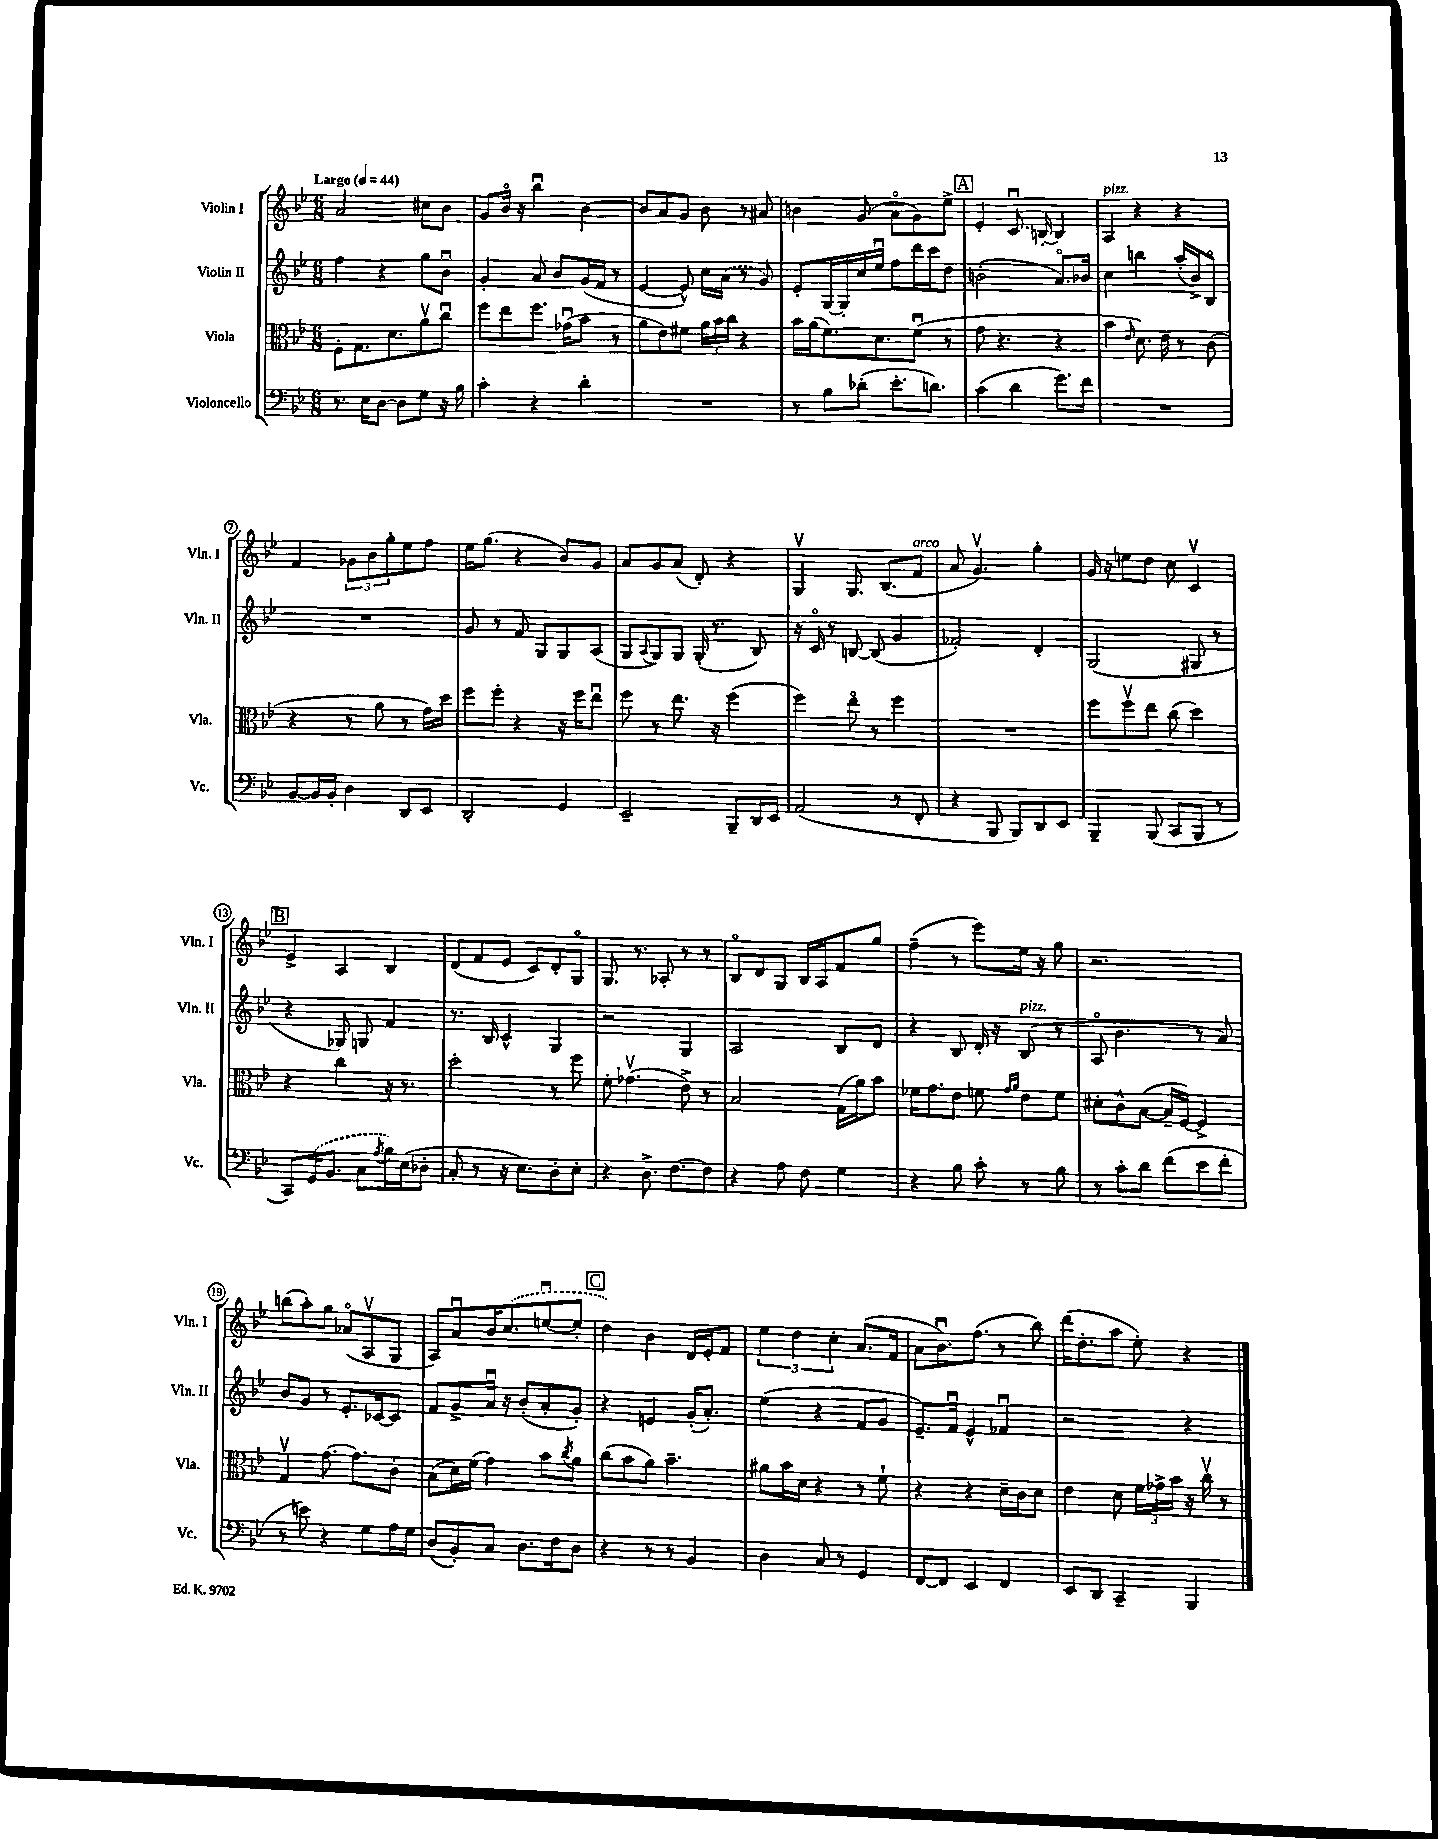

**kern	**kern	**kern	**kern
*staff4	*staff3	*staff2	*staff1
*clefF4	*clefC3	*clefG2	*clefG2
*k[b-e-]	*k[b-e-]	*k[b-e-]	*k[b-e-]
*M6/8	*M6/8	*M6/8	*M6/8
*MM44	*MM44	*MM44	*MM44
8.r	8F'\L	4ff\	2a/
.	8.G\	.	.
16E-\LK	.	.	.
[8D\J	.	4r	.
.	8.d\	.	.
8D\]L	.	.	.
8G\J	8av\	8gg\L	8cc#\L
16r	8ccu\J	8b-u\J	8b-\J
16B-\	.	.	.
=	=	=	=
4c'\	8ff\L	4g'/	8g/L
.	8ee-\	.	16b-o/Jk
.	.	.	16r
4r	8.ff\J	8a/	4bb-u\
.	.	8b-/L	.
.	(16g-u\LK	.	.
4d'\	8b-\J	(16g/L	[4b-\
.	.	16f/JJ	.
.	8r	8r	.
=	=	=	=
2.r	8a\L	[4e-/	8b-/]L
.	8e-\)	.	8a/
.	8f#\J	8e-^^/])	8g/J
.	24a\LL	16cc\LL	8b-\
.	24b-\	.	.
.	.	(16a\JJ	.
.	24cc\JJ	.	.
.	4r	8r	8r
.	.	8g/)	8a#/
=	=	=	=
8r	16b-\LL	8e-'/L	4b\
.	(16a\J	.	.
8B-\L	8.f\)	[16G/L	.
.	.	16G'/]	.
(8d-'\J	.	16cc/	(8g/
.	8.d\	16ee-u/JJ	.
8.e-'\L	.	8ff\L	8ao\L
.	(8fu\J	16ddd\L	8g\)
8.d\J)	.	16ccc\J	.
.	8r	8dd\J	8ee-^\J
=	=	=	=
(4c\	8g\	(2b'\	4e-'/
.	4.r	.	.
4d\	.	.	8.cu/
.	.	.	[16B'/
8.g\L)	4r	8.ao/L)	4B/]
16f\Jk	.	16b-/Jk	.
=	=	=	=
2.r	4b-\	4cc\	4A/
.	16qqe-/	.	.
.	8.d\)	4bb\	4r
.	16e-\	.	.
.	8r	(16aa'/LL	4r
.	.	16b-^/J)	.
.	(8c\	8B-o/J	.
=	=	=	=
[8BB-/L	4r	2.r	4f/
16BB-/]L	.	.	.
16BB-'/JJ	.	.	.
4D\	8r	.	12g-\L
.	.	.	12b-\
.	8a\	.	.
.	.	.	12gg'\
8DD/L	8r	.	8ee-\
8EE-/J	16g\LL)	.	8ff\J
.	16dd\JJ	.	.
=	=	=	=
2DD'/	8ff\L	8g/	16ee-\LK
.	.	.	(8.gg\J
.	8ff'\J	8r	.
.	4r	8f/	4r
.	.	8G/L	.
4GG/	16r	8G/	8b-/L)
.	16ff\LK	.	.
.	8ee-u\J	(8A/J	8g/J
=	=	=	=
2EE-~/	8ff\	8G/L	8a/L
.	.	8qqA/	.
.	8r	8G/)	8g/
.	8.ee-\	8G/J	(8a/J
.	.	(16G'/	8d'/)
.	16r	8.r	.
8BBB-~/L	(4ff\	.	4r
16DD/L	.	8B-/)	.
16EE-/JJ	.	.	.
=	=	=	=
(2AA/	4ff\)	16r	4Gv/
.	.	16co/	.
.	.	8r	.
.	8ee-o\	[8B/	8.G/
.	8r	(8B/]	.
.	.	.	(8.B-/L
8r	4ff\	4g/	.
8FF'/	.	.	8f/J
=	=	=	=
4r	2.r	2f-'/)	8a/
.	.	.	4.gv/)
8BBB-/	.	.	.
8BBB-/L)	.	.	.
8DD/	.	4d'/	4gg'\
8EE-/J	.	.	.
=	=	=	=
4BBB-~/	8ff\L	(2G/	16g/
.	.	.	16r
.	8ffv\	.	8ee\L
(8BBB-/	8ee-\J	.	8dd\J
8CC/L	(8cc\	.	8cc\
8BBB-/J	4dd\)	8G#/	4cv/
8r	.	8r	.
=	=	=	=
8CC/L)	4r	4r	4e-^/
(16GG/K	.	.	.
8.BB-/J	.	.	.
.	4cc\	8G-/)	4A/
8C\L	.	8G/	.
8qA/	.	.	.
16B-\L)	16r	4f/	4B-/
(16E-\J	8.r	.	.
8D-'\J	.	.	.
=	=	=	=
8C'/	2dd'\	8.r	(8d/L
8r	.	.	8f/
.	.	16B-/	.
16r	.	4c^^/	8e-/J
8.E-\L)	.	.	.
.	.	.	8c/L)
8D'\	8r	4G/	8d'/
8E-'\J	8ff\	.	8Go/J
=	=	=	=
4r	8f'\	2r	8.G/
.	(4.g-v\	.	.
.	.	.	8.r
8.D^\	.	.	.
.	.	.	8A-'/
[8.F\L	.	.	.
.	8e-^\)	4G/	8r
8F\]J	8r	.	8r
=	=	=	=
4r	2B-/	2A/	8B-o/L
.	.	.	8d/
8A\	.	.	8G/J
8F\	.	.	16B-/LL
.	.	.	16A/J
4G\	(16G\LL	8B-/L	8f/
.	16a\J)	.	.
.	8b-\J	8d/J	8gg/J
=	=	=	=
4r	16f-\LK	4r	(4ff~\
.	8.g\	.	.
8B-\	8e-\J	8B-/	8r
8c'\	8f\	16d'/	8eee-\L)
.	.	16r	.
.	16qqg/LL	.	.
.	16qqa/JJ	.	.
8r	8e-\L	(8B-/	16ee-\Jk
.	.	.	16r
8B-\	8f\J	8r	8gg\
=	=	=	=
8r	8d#'\L	8Ao/	2.r
8c'\L	8c^^\	4.b-\	.
8d\J	([8B-\J	.	.
(8f\L	16B-~/]LL	.	.
.	[16F/JJ)	.	.
8e-\	4F^/]	8r	.
8f'\J	.	8a/)	.
=	=	=	=
8r	4Gv/	8b-/L	(8bb\L
8e\)	.	8g/J	8aa'\)
4r	[8.g\	8r	8gg\J
.	.	8.e-'/L	(8a-o/L
.	8.g\]L	.	.
8G\L	.	.	8Av/
.	.	[16c-/k	.
16A\L	8c'\J	8c-/]J	8G/J
16G\JJ	.	.	.
=	=	=	=
(8D/L	(8B-\L	8f/L	8A/L)
8BB-'/)	16d\L)	8g^/	8au/
.	(16f\JJ	.	.
8C/J	4g\)	16au/Jk	16b-/K
.	.	16r	(8.cc/
8.D\L	.	(8b-'/L	.
.	8b-\L	8a'/	[8eeu/
16F\k	.	.	.
.	8qcc/	.	.
8D\J	8a\J	8g'/J)	8ee'/]J
=	=	=	=
4r	(8cc\L	4r	4dd\)
.	8b-\	.	.
8r	8a\J)	4e/	4b-\
8r	4.b-~\	.	.
4BB-/	.	(16g'/LK	16d/LL
.	.	8.a'/J)	16e-'/J
.	.	.	8f/J
=	=	=	=
4D\	8a#\L	(4ee-\	6ee-\
.	16b-\L	.	.
.	.	.	6dd\
.	16d\JJ	.	.
8C/	4r	4r	.
.	.	.	6cc'\
8r	.	.	.
4GG/	8r	8f/L	(8.a/L
.	8f`\	8g/J	.
.	.	.	16f/Jk
=	=	=	=
[8FF/L	4r	8.e-~/L)	8a\L
8FF/]J	.	.	8.b-u\)
.	.	16fu/Jk	.
4EE-/	4r	4e-^^/	.
.	.	.	(8.ff\J
4FF/	16d~\LL	4f-u/	8r
.	16c\J	.	.
.	8d\J	.	8bb-\)
=	=	=	=
8EE-/L	4e-\	2r	(16ddd\LK
.	.	.	8.dd'\
8DD/J	.	.	.
4CC~/	8d\	.	8aa\J
.	24f\LL	.	8ee-'\)
.	24g-^\	.	.
.	24b-\JJ	.	.
4BBB-/	16r	4r	4r
.	16ccv\	.	.
.	8r	.	.
==	==	==	==
*-	*-	*-	*-
